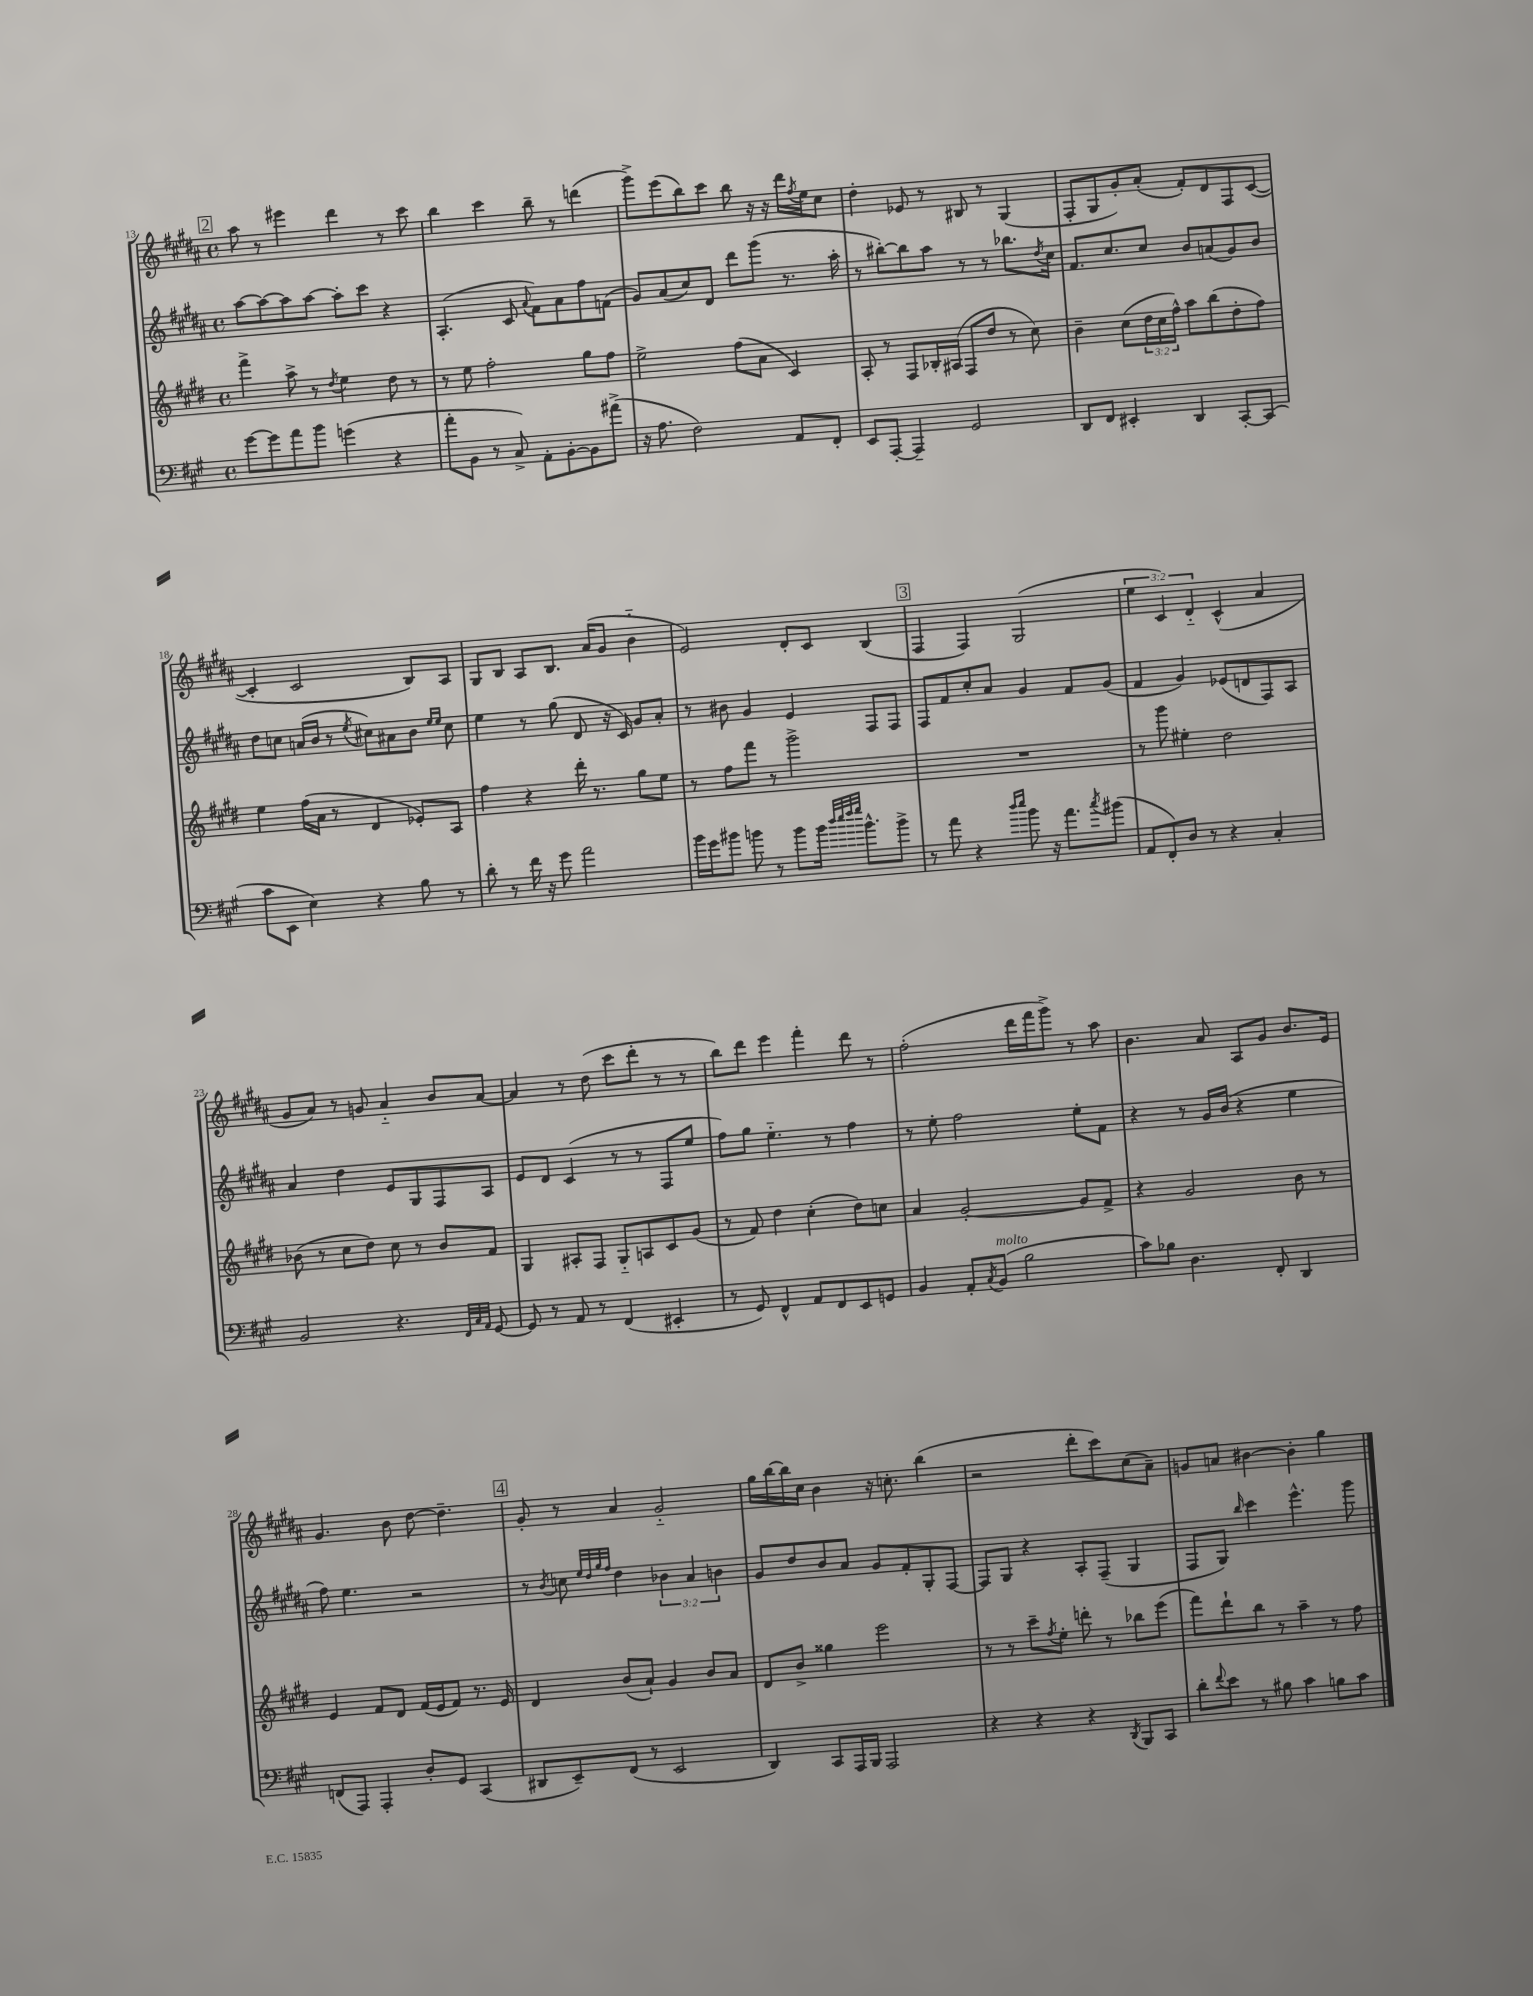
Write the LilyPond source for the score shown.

<<
\new StaffGroup <<
\new Staff = "s0" {
    \clef treble \key b \major \defaultTimeSignature \time 4/4 \override Staff.TupletNumber.text = #tuplet-number::calc-fraction-text
    \mark \markup { \box "2" } ais''8 r8 eis'''4 dis'''4 r8 cis'''8 |
    b''4 cis'''4 b''8-- r8 d'''4( |
    gis'''8->) e'''8( b''8) cis'''8 b''8 r16 r16 dis'''16 \acciaccatura { fis''8 } e''16 cis''8 |
    dis''4-. ees'8 r8 bis8 r8 gis4( |
    fis8-. gis8 gis'8-.) ais'8-.( fis'8-.) dis'8 fis8 cis'8~( |
    cis'4-. cis'2 b8) ais8 |
    gis8 b8 ais8 b8. ais'16( gis'8 b'4-_ |
    e'2) dis'8-. cis'8 b4( |
    \mark \markup { \box "3" } fis4 fis4) gis2( |
    \tuplet 3/2 { e''4 cis'4) dis'4-_ } cis'4-^( ais'4 |
    gis'8 ais'8) r8 g'8 ais'4-_ b'8 ais'8~ |
    ais'4 r8 dis''8( cis'''8 dis'''8-. r8 r8 |
    b''8) dis'''8 e'''4 fis'''4-. dis'''8 r8 |
    fis''2-.( dis'''16 fis'''16 gis'''8->) r8 ais''8 |
    b'4. ais'8 ais8 gis'8 b'8. e'16 |
    gis'4. b'8 dis''8~ dis''4.-- |
    \mark \markup { \box "4" } gis'8-. r8 ais'4 gis'2-_ |
    gis''16 b''16~ b''16 cis''16 b'4 r16 c''8.-. b''4( |
    r2 dis'''8-. cis'''8) cis''8( ais'8--) |
    g'8 a'8 bis'4~ bis'4-. gis''4 \bar "|." |
}
\new Staff = "s1" {
    \clef treble \key b \major \defaultTimeSignature \time 4/4 \override Staff.TupletNumber.text = #tuplet-number::calc-fraction-text
    \mark \markup { \box "2" } ais''8~ ais''8~ ais''8 ais''8~ ais''8-. cis'''8 r4 |
    ais4.-.( cis'8 \appoggiatura { ais'8 } fis'8) ais'8 fis''8 f'8( |
    gis'8) ais'8( cis''8) dis'8 dis'''8 gis'''8( r8. ais''16-. |
    r8 bis''8~-.) bis''8 ais''8 r8 r8 bes''8. \acciaccatura { dis''8 } cis''16 |
    fis'8. cis''8. cis''8 b'8 a'8( gis'8) b'8 |
    dis''8 c''8 a'16( b'16 r8 \acciaccatura { e''8 } cis''8) ais'8 b'8 \grace { e''16 e''16 } cis''8 |
    e''4 r8 gis''8( dis'8 r16 cis'16) gis'8 ais'8-. |
    r8 bis'8 gis'4 e'4 fis8 fis8 |
    \mark \markup { \box "3" } fis8 fis'8 cis''8-. ais'8 gis'4 fis'8 gis'8( |
    fis'4 gis'4) ees'8( d'8 fis8) ais8 |
    ais'4 dis''4 e'8 gis8 fis8 ais8 |
    e'8 dis'8 cis'4( r8 r8 fis8 e''8 |
    fis''8) gis''8 e''4.-_ r8 fis''4 |
    r8 e''8-. fis''2 e''8-. fis'8 |
    r4 r8 gis'16 b'16( r4 e''4 |
    fis''8) e''4. r2 |
    \mark \markup { \box "4" } r8 \acciaccatura { b'8 } c''8 \grace { e''32 dis''32 gis''32 fis''32 } dis''4 \tuplet 3/2 { bes'4 ais'4 b'4 } |
    gis'8 dis''8 b'8 ais'8 gis'8 fis'8-. gis8-. fis8~ |
    fis8 gis8 r4 ais8-. fis8--( gis4 |
    fis8 gis8) \grace { b''16 } cis'''4 e'''4.-^ gis'''8 \bar "|." |
}
\new Staff = "s2" {
    \clef treble \key e \major \defaultTimeSignature \time 4/4 \override Staff.TupletNumber.text = #tuplet-number::calc-fraction-text
    \mark \markup { \box "2" } fis'''4-> a''8-> r8 \acciaccatura { dis''8 } e''4 dis''8 r8 |
    r8 e''8 fis''2-. gis''8 fis''8 |
    e''2-> fis''8( a'8 cis'4) |
    a8-. r8 fis8 bes16-. ais16( fis8 dis''8 r8 cis''8) |
    b'4-- cis''8( \tuplet 3/2 { dis''16 cis''16 fis''16-^) } a''8 b''8( dis''8-. fis''8) |
    e''4 fis''16( a'16 r8 dis'4 ees'8-.) a8 |
    fis''4 r4 dis'''16-. r8. gis''8 e''8 |
    r8 fis''8 fis'''8 r8 gis'''2-> |
    \mark \markup { \box "3" } R1 |
    r8 gis'''8 eis''4-. dis''2 |
    bes'8( r8 cis''8 dis''8) cis''8 r8 bes'8 fis'8 |
    gis4 ais8-. fis8 gis8-_ a8 cis'8 gis'8( |
    r8 fis'8) dis''4 cis''4-.( dis''8) c''8 |
    a'4 gis'2~-. gis'8 fis'8-> |
    r4 gis'2 b'8 r8 |
    e'4 fis'8 dis'8 fis'16( e'16 fis'8) r8. e'16 |
    \mark \markup { \box "4" } dis'4 b'8( a'8-!) gis'4 b'8 a'8 |
    dis'8 b'8-> gisis''4 e'''2 |
    r8 r8 cis'''8-- \acciaccatura { fis''8 } e''8-. d'''8-. r8 bes''8 e'''8( |
    fis'''8) dis'''8-! b''8 r8 a''4-- r8 fis''8 \bar "|." |
}
\new Staff = "s3" {
    \clef bass \key a \major \defaultTimeSignature \time 4/4
    \mark \markup { \box "2" } gis'8~ gis'8 a'8 b'8 g'4( r4 |
    a'8-. b,8 r8 cis8->) a,8-. b,8~-. b,8 ais'8->( |
    r16 a8. fis2) a,8 fis,8-. |
    e,8 a,,8~-. a,,4-- gis,2 |
    d,8 fis,8 eis,4-. d,4 cis,8~-. cis,8( |
    cis'8 e,8 e4) r4 b8 r8 |
    d'8-. r8 fis'16 r16 gis'8 a'2 |
    b'16 gis'16 bis'8 b'8 r8 b'8 b'16 \grace { d''32 e''32 fis''32 gis''32 } b'8.-^ b'8-> |
    \mark \markup { \box "3" } r8 a'8 r4 \grace { d''16 e''16 } b'8 r16 a'8. \acciaccatura { cis''8 } bis'8( |
    a,8 fis,8-.) d8 r8 r4 cis4-. |
    b,2 r4. \grace { fis,32 cis32 a,32 } gis,8~ |
    gis,8 r8 a,8 r8 fis,4( eis,4-. |
    r8 gis,8) fis,4-^ a,8 fis,8 e,8 g,8 |
    b,4 a,8-. \acciaccatura { cis8 } b,8^\markup { \italic "molto" }( b2 |
    cis'8) bes8 d4. fis,8-. d,4 |
    f,8( a,,8) a,,4-. d8-. gis,8 cis,4( |
    \mark \markup { \box "4" } dis,8 e,8--) fis,8( r8 e,2 |
    d,4) cis,8 a,,16 b,,16 a,,2 |
    r4 r4 r4 \acciaccatura { d,8 } b,,8 cis,8 |
    d'8-. \appoggiatura { fis'8 } e'8 r8 bis8 cis'4 b8 cis'8 \bar "|." |
}
>>
>>
\layout { \context { \Score currentBarNumber = #13 } }
